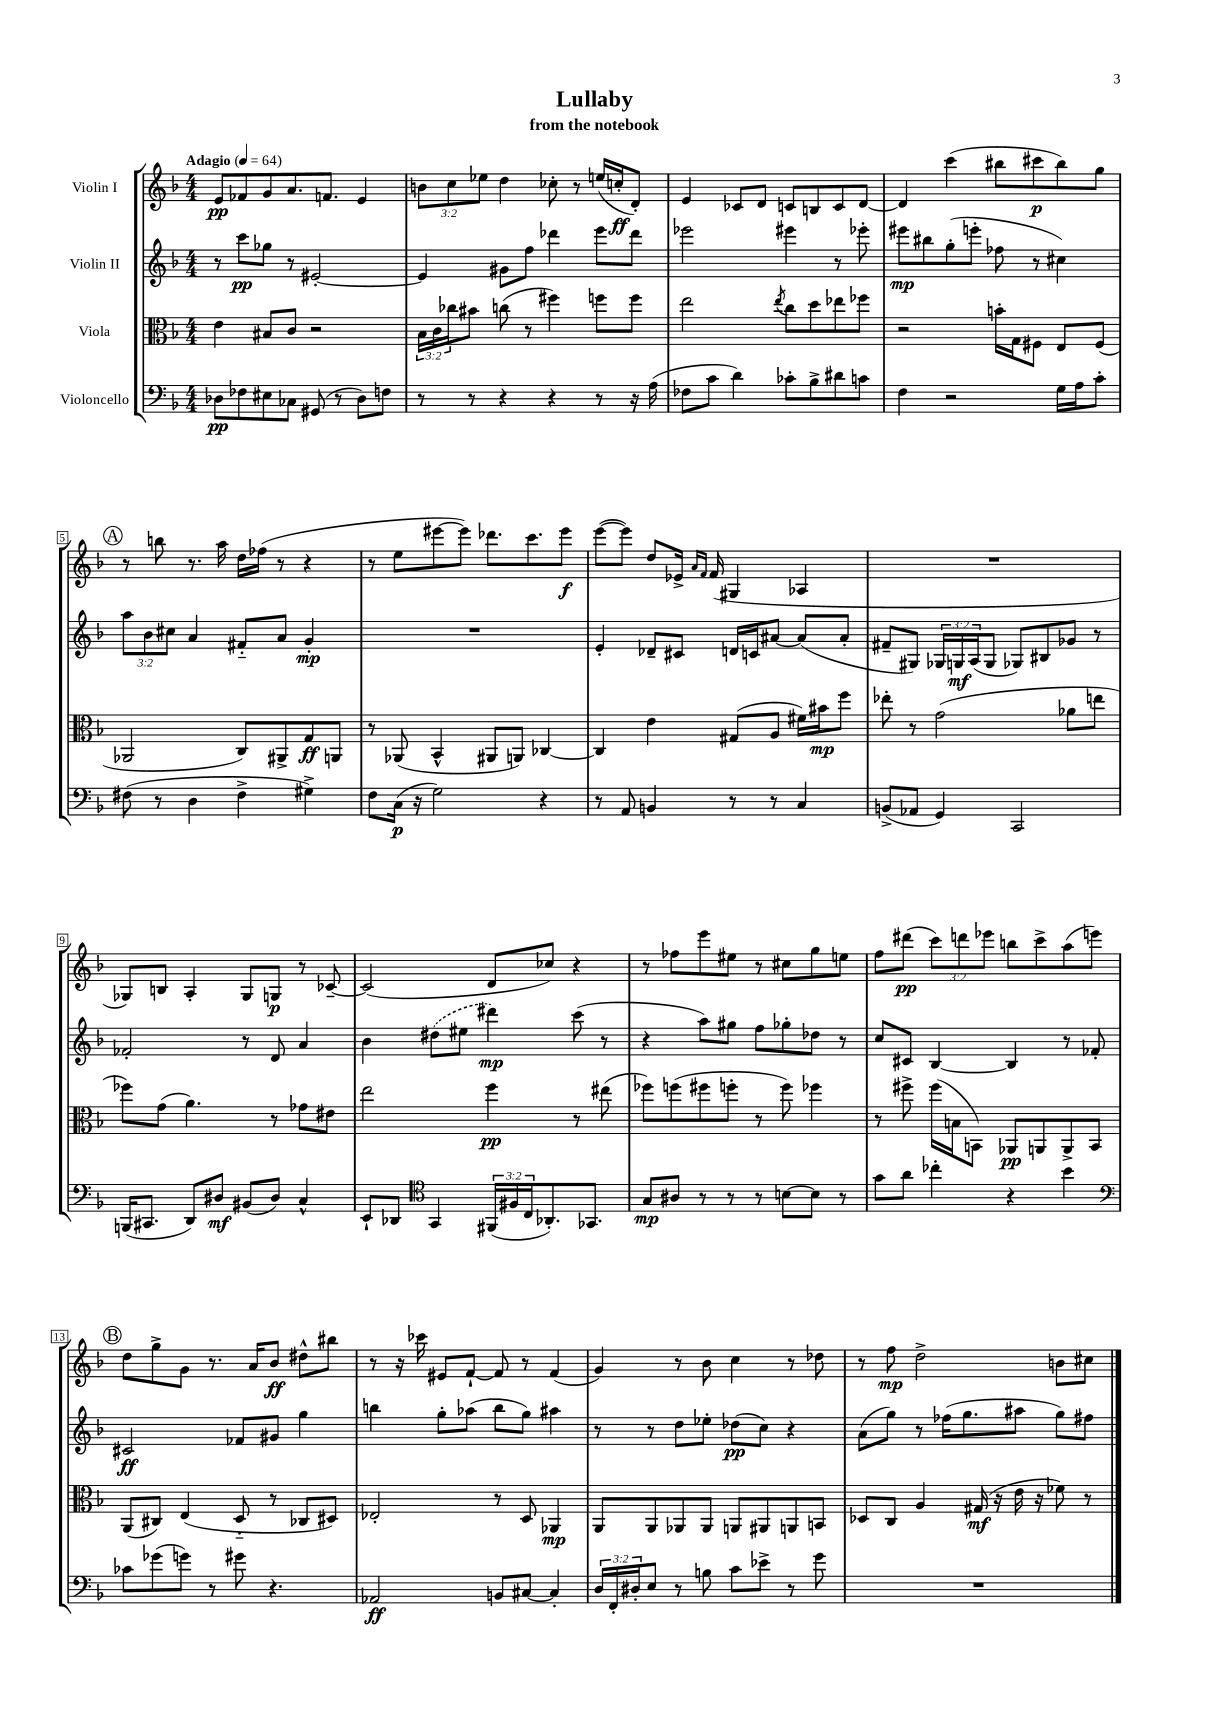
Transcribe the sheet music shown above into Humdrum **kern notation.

**kern	**dynam	**kern	**dynam	**kern	**dynam	**kern	**dynam
*part4	*part4	*part3	*part3	*part2	*part2	*part1	*part1
*staff4	*staff4	*staff3	*staff3	*staff2	*staff2	*staff1	*staff1
*I"Violoncello	*	*I"Viola	*	*I"Violin II	*	*I"Violin I	*
*clefF4	*	*clefC3	*	*clefG2	*	*clefG2	*
*k[b-]	*	*k[b-]	*	*k[b-]	*	*k[b-]	*
*M4/4	*	*M4/4	*	*M4/4	*	*M4/4	*
*MM64	*	*MM64	*	*MM64	*	*MM64	*
=1	=1	=1	=1	=1	=1	=1	=1
!	!	!	!	!	!	!LO:TX:a:B:t=Adagio	!
8D-X\L	pp	4e\	.	8r	.	8e/L	pp
8F-X\	.	.	.	8ccc\L	pp	8f-X/	.
8E#X\	.	8B#X/L	.	8gg-X\J	.	8g/	.
8C-X\J	.	8c/J	.	8r	.	8.a/	.
(8GG#X/	.	2r	.	[2e#X'/	.	.	.
.	.	.	.	.	.	8.fn/J	.
8r	.	.	.	.	.	.	.
8D-\L)	.	.	.	.	.	4e/	.
8Fn\J	.	.	.	.	.	.	.
=2	=2	=2	=2	=2	=2	=2	=2
8r	.	24B-\LL	.	4e#/]	.	12bn\L	.
.	.	24c\	.	.	.	.	.
.	.	24cc-X\J	.	.	.	12cc\	.
8r	.	8b#X\J	.	.	.	.	.
.	.	.	.	.	.	12ee-X\J	.
4r	.	(8ccn\	.	8g#X\L	.	4dd\	.
.	.	8r	.	8ff\J	.	.	.
4r	.	4ff#X\)	.	4ddd-X\	.	8cc-X'\	.
.	.	.	.	.	.	8r	.
8r	.	8ffn\L	.	8eee\L	.	(16een/LL	.
.	.	.	.	.	.	16ccn'/J	ff
16r	.	8ff\J	.	8ddd-\J	.	8d'/J)	.
(16A\	.	.	.	.	.	.	.
=3	=3	=3	=3	=3	=3	=3	=3
8F-X\L	.	2ee\	.	2eee-X\	.	4e/	.
8c\J	.	.	.	.	.	.	.
4d\)	.	.	.	.	.	8c-X/L	.
.	.	.	.	.	.	8d/J	.
.	.	8qee/	.	.	.	.	.
8c-X'\L	.	8cc\L	.	4eee#X\	.	8cn/L	.
8B-^\	.	8dd\	.	.	.	8Bn/	.
8d#X\	.	8ee-X\	.	8r	.	8c/	.
8cn\J	.	8ff-X\J	.	8eee-X'\	.	[8d/J	.
=4	=4	=4	=4	=4	=4	=4	=4
4F\	.	2r	.	8eee#X\L	mp	4d/]	.
.	.	.	.	8bb#X\	.	.	.
2r	.	.	.	(8gg'\	.	(4ccc\	.
.	.	.	.	8eeen'\J	.	.	.
.	.	16bn'\LL	.	8ff-X\	.	8bb#X\L	.
.	.	16G\J	.	.	.	.	.
.	.	8F#X\J	.	8r	.	8ccc#X\	p
16G\LL	.	8E/L	.	4cc#X\)	.	8bb#\)	.
16A\J	.	.	.	.	.	.	.
8c'\J	.	(8F#/J	.	.	.	8gg\J	.
!!LO:LB:g=z
!!LO:REH:place=s1:t=A
=5	=5	=5	=5	=5	=5	=5	=5
(8F#X\	.	2AA-X/	.	12aa\L	.	8r	.
.	.	.	.	12b-\	.	.	.
8r	.	.	.	.	.	8bbn\	.
.	.	.	.	12cc#X\J	.	.	.
4D\	.	.	.	4a/	.	8.r	.
.	.	.	.	.	.	16aa\	.
4F#^\	.	8C/L)	.	8f#X/L	.	16dd\LL	.
.	.	.	.	.	.	(16ff-X\JJ	.
.	.	8AA#X^/	.	8a/J	.	8r	.
4G#X^\)	.	8G/	ff	4g'/	mp	4r	.
.	.	8AAn/J	.	.	.	.	.
=6	=6	=6	=6	=6	=6	=6	=6
8F\L	.	8r	.	1r	.	8r	.
(16C\Jk	p	(8AA-X/	.	.	.	8ee\L	.
16r	.	.	.	.	.	.	.
2G\)	.	4BB-^^/	.	.	.	[8eee#X\	.
.	.	.	.	.	.	8eee#\J])	.
.	.	8AA#X/L	.	.	.	8.ddd-X\L	.
.	.	8AAn/J)	.	.	.	.	.
.	.	.	.	.	.	8.ccc\	.
4r	.	[4C-X/	.	.	.	.	.
.	.	.	.	.	.	8eee#\J	f
=7	=7	=7	=7	=7	=7	=7	=7
8r	.	4C-/]	.	4e'/	.	([8eee\L	.
8AA/	.	.	.	.	.	8eee\J])	.
4BBn/	.	4e\	.	8d-X~/L	.	8dd/L	.
.	.	.	.	8c#X/J	.	16e-X^/Jk	.
.	.	.	.	.	.	16qqa/LL	.
.	.	.	.	.	.	16qqf/JJ	.
.	.	.	.	.	.	(16f/	.
8r	.	(8G#X/L	.	16dn/LL	.	4G#X/	.
.	.	.	.	16cn/J	.	.	.
8r	.	8A/J	.	[8a#X/J	.	.	.
4C/	.	16f#X\LL)	.	(8a#/L]	.	4A-X/	.
.	.	16b#X\J	mp	.	.	.	.
.	.	8ff\J	.	8a#'/J	.	.	.
=8	=8	=8	=8	=8	=8	=8	=8
(8BBn^/L	.	8ee-X'\	.	8f#X~/L	.	1r	.
8AA-X/J	.	8r	.	8G#X/J)	.	.	.
4GG/)	.	(2g\	.	24G-X/LL	.	.	.
.	.	.	.	24Gn/	mf	.	.
.	.	.	.	(24A/J	.	.	.
.	.	.	.	8G/J	.	.	.
2CC/	.	.	.	8G-X/L)	.	.	.
.	.	.	.	8B#X/	.	.	.
.	.	8a-X\L	.	8g-X/J	.	.	.
.	.	8een\J	.	8r	.	.	.
!!LO:LB:g=z
=9	=9	=9	=9	=9	=9	=9	=9
(16BBBn/KL	.	8ff-X\L)	.	2f-X'/	.	8G-X/L)	.
8.CC#X/J	.	.	.	.	.	.	.
.	.	(8g\J	.	.	.	8Bn/J	.
8DD/L)	.	4.a\)	.	.	.	4A'/	.
8D#X/J	mf	.	.	.	.	.	.
(8BB#X/L	.	.	.	8r	.	8G-/L	.
8D#/J)	.	8r	.	8d/	.	8Gn/J	p
4C^^/	.	8g-X\L	.	4a/	.	8r	.
.	.	8e#X\J	.	.	.	[8c-X~/	.
=10	=10	=10	=10	=10	=10	=10	=10
8EE`/L	.	2ee\	.	4b-\	.	(2c-/]	.
8DD-X/J	.	.	.	.	.	.	.
*clefC4	*	*	*	*	*	*	*
4GG/	.	.	.	(8dd#X\L	.	.	.
.	.	.	.	8ee#X\J	.	.	.
(24FF#X/LL	.	4ff\	pp	4ddd#X\)	mp	8d/L	.
24F#X/	.	.	.	.	.	.	.
24C/J	.	.	.	.	.	.	.
8.AA-X'/)	.	.	.	.	.	8cc-X/J)	.
.	.	8r	.	(8ccc\	.	4r	.
8.GG-X/J	.	.	.	.	.	.	.
.	.	(8ee#X\	.	8r	.	.	.
=11	=11	=11	=11	=11	=11	=11	=11
8G/L	mp	8ff-X\L)	.	4r	.	8r	.
8A#X/J	.	(8ffn\	.	.	.	8ff-X\L	.
8r	.	8ff#X\	.	8aa\L)	.	8eee\	.
8r	.	8ffn'\J	.	8gg#X\J	.	8ee#X\J	.
8r	.	8r	.	8ff\L	.	8r	.
[8Bn\L	.	8ff\)	.	8gg-X'\	.	8cc#X\L	.
8B\J]	.	4ff-X\	.	8dd-X\J	.	8gg\	.
8r	.	.	.	8r	.	8een\J	.
=12	=12	=12	=12	=12	=12	=12	=12
8g\L	.	8r	.	8cc/L	.	8ff\L	.
8a\J	.	8ff#X^\	.	8c#X/J	.	(8ddd#X\J	pp
4cc-X'\	.	(16ff#\LL	.	[4B-/	.	12ccc\L)	.
.	.	16Bn\J	.	.	.	.	.
.	.	.	.	.	.	12dddn\	.
.	.	8BBn\J)	.	.	.	.	.
.	.	.	.	.	.	12eee-X\J	.
4r	.	8AA-X/L	pp	4B-/]	.	8bbn\L	.
.	.	8AAn/	.	.	.	8ccc^\	.
4b-\	.	8AA^/	.	8r	.	(8aa\	.
.	.	8BB/J	.	8f-X'/	.	8eeen\J)	.
!!LO:LB:g=z
!!LO:REH:place=s1:t=B
=13	=13	=13	=13	=13	=13	=13	=13
*clefF4	*	*	*	*	*	*	*
8c-X\L	.	(8AA/L	.	2c#X/	ff	8dd\L	.
(8g-X\	.	8C#X/J)	.	.	.	8gg^\	.
8gn\J)	.	(4E/	.	.	.	8g\J	.
8r	.	.	.	.	.	8.r	.
8g#X\	.	8D/	.	8f-X/L	.	.	.
.	.	.	.	.	.	16a/KL	.
4.r	.	8r	.	8g#X/J	.	8b-/J	ff
.	.	8C-X/L	.	4gg\	.	8dd#X^^\L	.
.	.	8D#X/J)	.	.	.	8bb#X\J	.
=14	=14	=14	=14	=14	=14	=14	=14
2AA-X/	ff	2E-X'/	.	4bbn\	.	8r	.
.	.	.	.	.	.	16r	.
.	.	.	.	.	.	16ccc-X\	.
.	.	.	.	8gg'\L	.	8e#X/L	.
.	.	.	.	(8aa-X\J	.	[8f`/J	.
8BBn/L	.	8r	.	8bb\L	.	8f/]	.
[8C#X/J	.	8D/	.	8gg\J)	.	8r	.
4C#'/]	.	4AA-X/	mp	4aa#X\	.	(4f/	.
=15	=15	=15	=15	=15	=15	=15	=15
24D/LL	.	8AA/L	.	8r	.	4g/)	.
24FF'/	.	.	.	.	.	.	.
24D#X'/J	.	.	.	.	.	.	.
8E/J	.	8AA/	.	8r	.	.	.
8r	.	8AA-X/	.	8dd\L	.	8r	.
8Bn\	.	8AA-/J	.	8ee-X'\J	.	8b-\	.
8c\L	.	8AAn/L	.	(8dd-X\L	pp	4cc\	.
8e-X^\J	.	8AA#X/	.	8cc\J)	.	.	.
8r	.	8AAn/	.	4r	.	8r	.
8g\	.	8BBn/J	.	.	.	8dd-X\	.
=16	=16	=16	=16	=16	=16	=16	=16
1r	.	8D-X/L	.	(8a\L	.	8r	.
.	.	8C/J	.	8gg\J)	.	8ff\	mp
.	.	4A/	.	8r	.	2dd^\	.
.	.	.	.	(16ff-X\KL	.	.	.
.	.	.	.	8.gg\	.	.	.
.	.	(16G#X/	mf	.	.	.	.
.	.	16r	.	.	.	.	.
.	.	16e\	.	8aa#X\J	.	.	.
.	.	16r	.	.	.	.	.
.	.	8f-X\)	.	8gg\L)	.	8bn\L	.
.	.	8r	.	8ff#X\J	.	8cc#X\J	.
==	==	==	==	==	==	==	==
*-	*-	*-	*-	*-	*-	*-	*-
